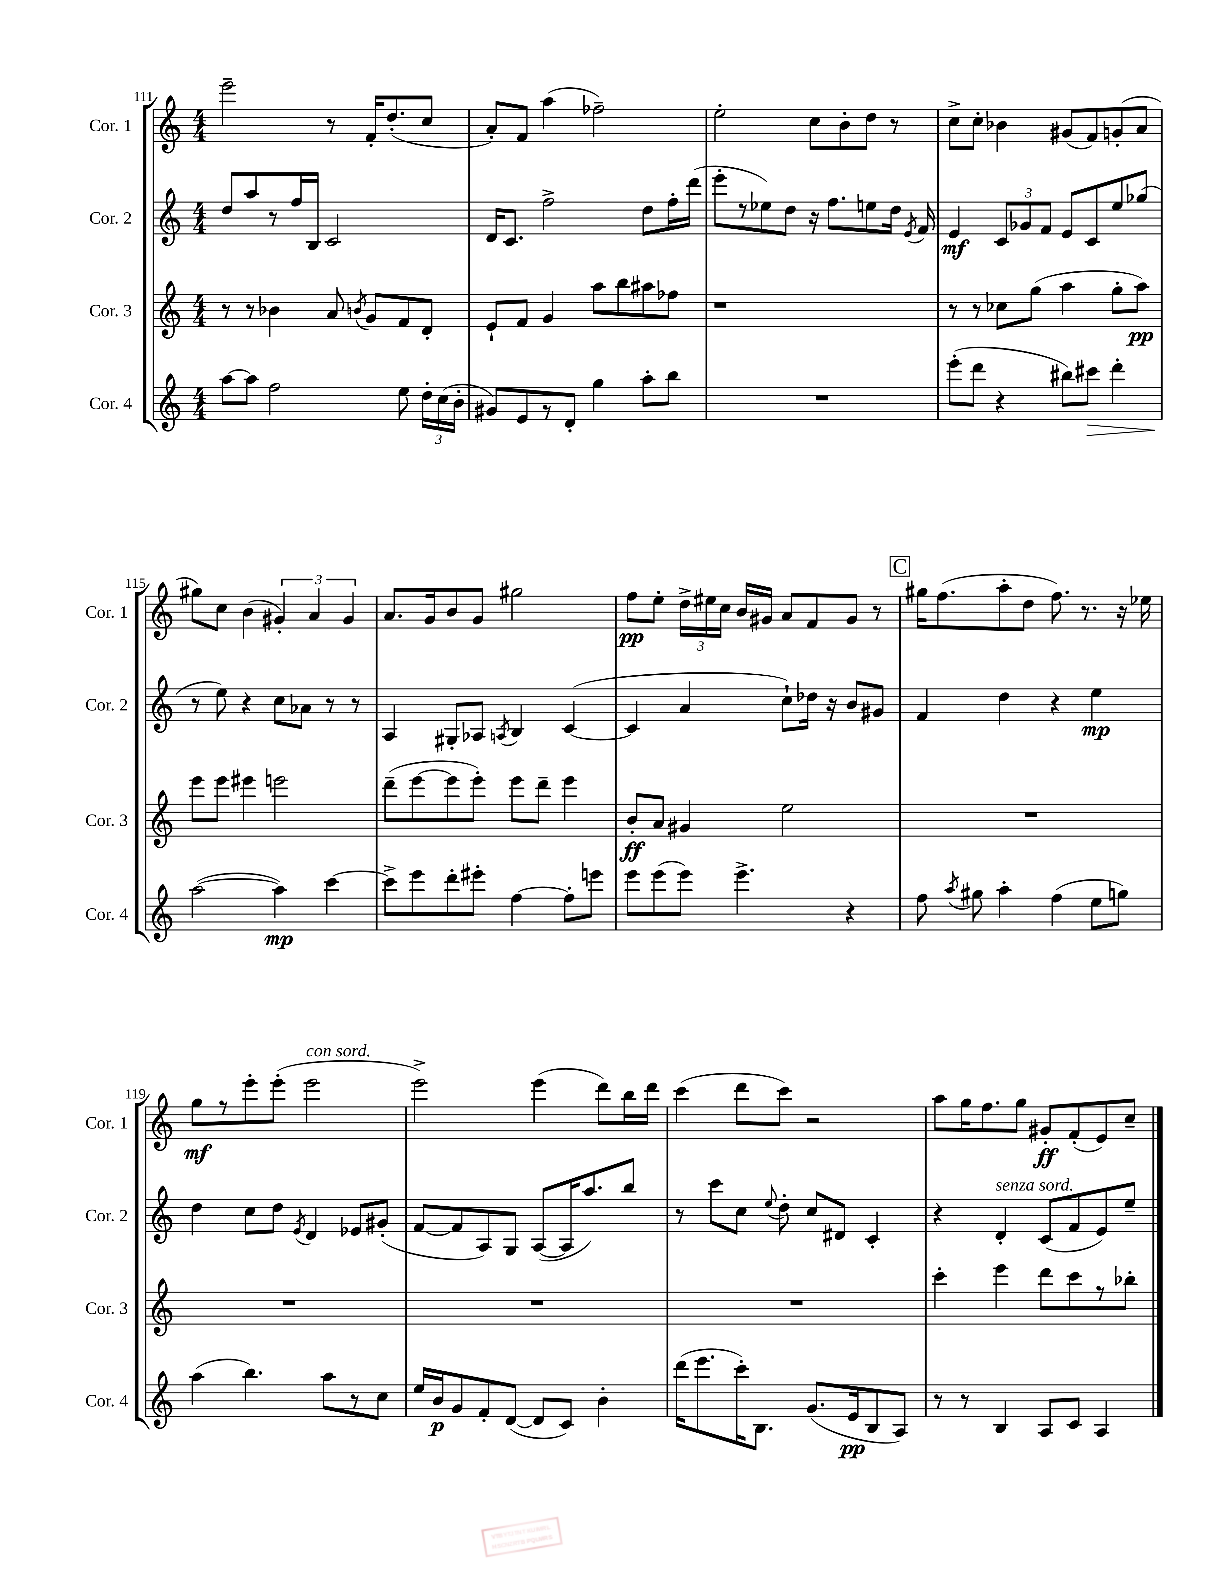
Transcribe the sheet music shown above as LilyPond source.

<<
\new StaffGroup <<
\new Staff = "s0" \with { instrumentName = "Cor. 1" shortInstrumentName = "Cor. 1" } {
    \clef treble \key c \major \numericTimeSignature \time 4/4
    \autoBeamOff e'''2-- r8 f'16[-. d''8.-.( c''8] |
    a'8[-.) f'8] a''4( fes''2--) |
    e''2-. c''8[ b'8-. d''8] r8 |
    c''8[-> c''8]-. bes'4 gis'8[( f'8) g'8-.( a'8] |
    gis''8[) c''8] b'4( \tuplet 3/2 { gis'4-.) a'4 gis'4 } |
    a'8.[ g'16 b'8 g'8] gis''2 |
    f''8[\pp e''8]-. \tuplet 3/2 { d''16[-> eis''16 c''16] } b'16[ gis'16] a'8[ f'8 gis'8] r8 |
    \mark \markup { \box "C" } gis''16[ f''8.( a''8-. d''8] f''8.) r8. r16 ees''16 |
    g''8[\mf r8 e'''8-. e'''8]-.( e'''2^\markup { \italic "con sord." } |
    e'''2->) e'''4( d'''8[) b''16 d'''16] |
    c'''4( d'''8[ c'''8]) r2 |
    a''8[ g''16 f''8. g''8] gis'8[-.\ff f'8-.( e'8) c''8]-- \bar "|." |
}
\new Staff = "s1" \with { instrumentName = "Cor. 2" shortInstrumentName = "Cor. 2" } {
    \clef treble \key c \major \numericTimeSignature \time 4/4
    \autoBeamOff d''8[ a''8 r8 f''16 b16] c'2 |
    d'16[ c'8.] f''2-> d''8[ f''16-. d'''16]( |
    e'''8[-. r8 ees''8) d''8] r16 f''8.[ e''8 d''16] \acciaccatura { e'8 } f'16 |
    e'4\mf \tuplet 3/2 { c'8[ ges'8 f'8] } e'8[ c'8 e''8 ges''8]( |
    r8 e''8) r4 c''8[ aes'8] r8 r8 |
    a4 gis8[-. aes8] \acciaccatura { a8 } b4 c'4~( |
    c'4 a'4 c''8[-!) des''16] r16 b'8[ gis'8] |
    \mark \markup { \box "C" } f'4 d''4 r4 e''4\mp |
    d''4 c''8[ d''8] \acciaccatura { e'8 } d'4 ees'8[ gis'8]-.( |
    f'8[~ f'8 a8) g8] a8[~( a16 a''8.) b''8] |
    r8 c'''8[ c''8] \appoggiatura { e''8 } d''8-. c''8[ dis'8] c'4-. |
    r4 d'4-.^\markup { \italic "senza sord." } c'8[( f'8 e'8) e''8]-- \bar "|." |
}
\new Staff = "s2" \with { instrumentName = "Cor. 3" shortInstrumentName = "Cor. 3" } {
    \clef treble \key c \major \numericTimeSignature \time 4/4
    \autoBeamOff r8 r8 bes'4 a'8 \acciaccatura { b'8 } g'8[ f'8 d'8]-. |
    e'8[-! f'8] g'4 a''8[ b''8 ais''8 fes''8] |
    r1 |
    r8 r8 ces''8[ g''8]( a''4 g''8[-. a''8]\pp) |
    e'''8[ e'''8] eis'''4 e'''2 |
    d'''8[--( e'''8~ e'''8 e'''8]-.) e'''8[ d'''8]-- e'''4 |
    b'8[-.\ff a'8] gis'4 e''2 |
    \mark \markup { \box "C" } R1 |
    R1 |
    R1 |
    R1 |
    c'''4-. e'''4 d'''8[ c'''8 r8 bes''8]-. \bar "|." |
}
\new Staff = "s3" \with { instrumentName = "Cor. 4" shortInstrumentName = "Cor. 4" } {
    \clef treble \key c \major \numericTimeSignature \time 4/4
    \autoBeamOff a''8[~ a''8] f''2 e''8 \tuplet 3/2 { d''16[-. c''16( b'16]-. } |
    gis'8[) e'8 r8 d'8]-. g''4 a''8[-. b''8] |
    R1 |
    e'''8[-.( d'''8] r4 bis''8[) cis'''8]\> d'''4-. |
    a''2~\!( a''4\mp) c'''4~ |
    c'''8[-> e'''8 d'''8-. eis'''8]-. f''4~ f''8[-. e'''8] |
    e'''8[ e'''8( e'''8]) e'''4.-> r4 |
    \mark \markup { \box "C" } f''8 \acciaccatura { a''8 } gis''8 a''4-. f''4( e''8[ g''8]) |
    a''4( b''4.) a''8[ r8 c''8] |
    e''16[ b'16\p g'8 f'8-. d'8]~( d'8[ c'8]) b'4-. |
    d'''16[( e'''8. c'''16-.) b8.] g'8.[( e'16\pp b8 a8]) |
    r8 r8 b4 a8[ c'8] a4 \bar "|." |
}
>>
>>
\layout { \context { \Score currentBarNumber = #111 } }
